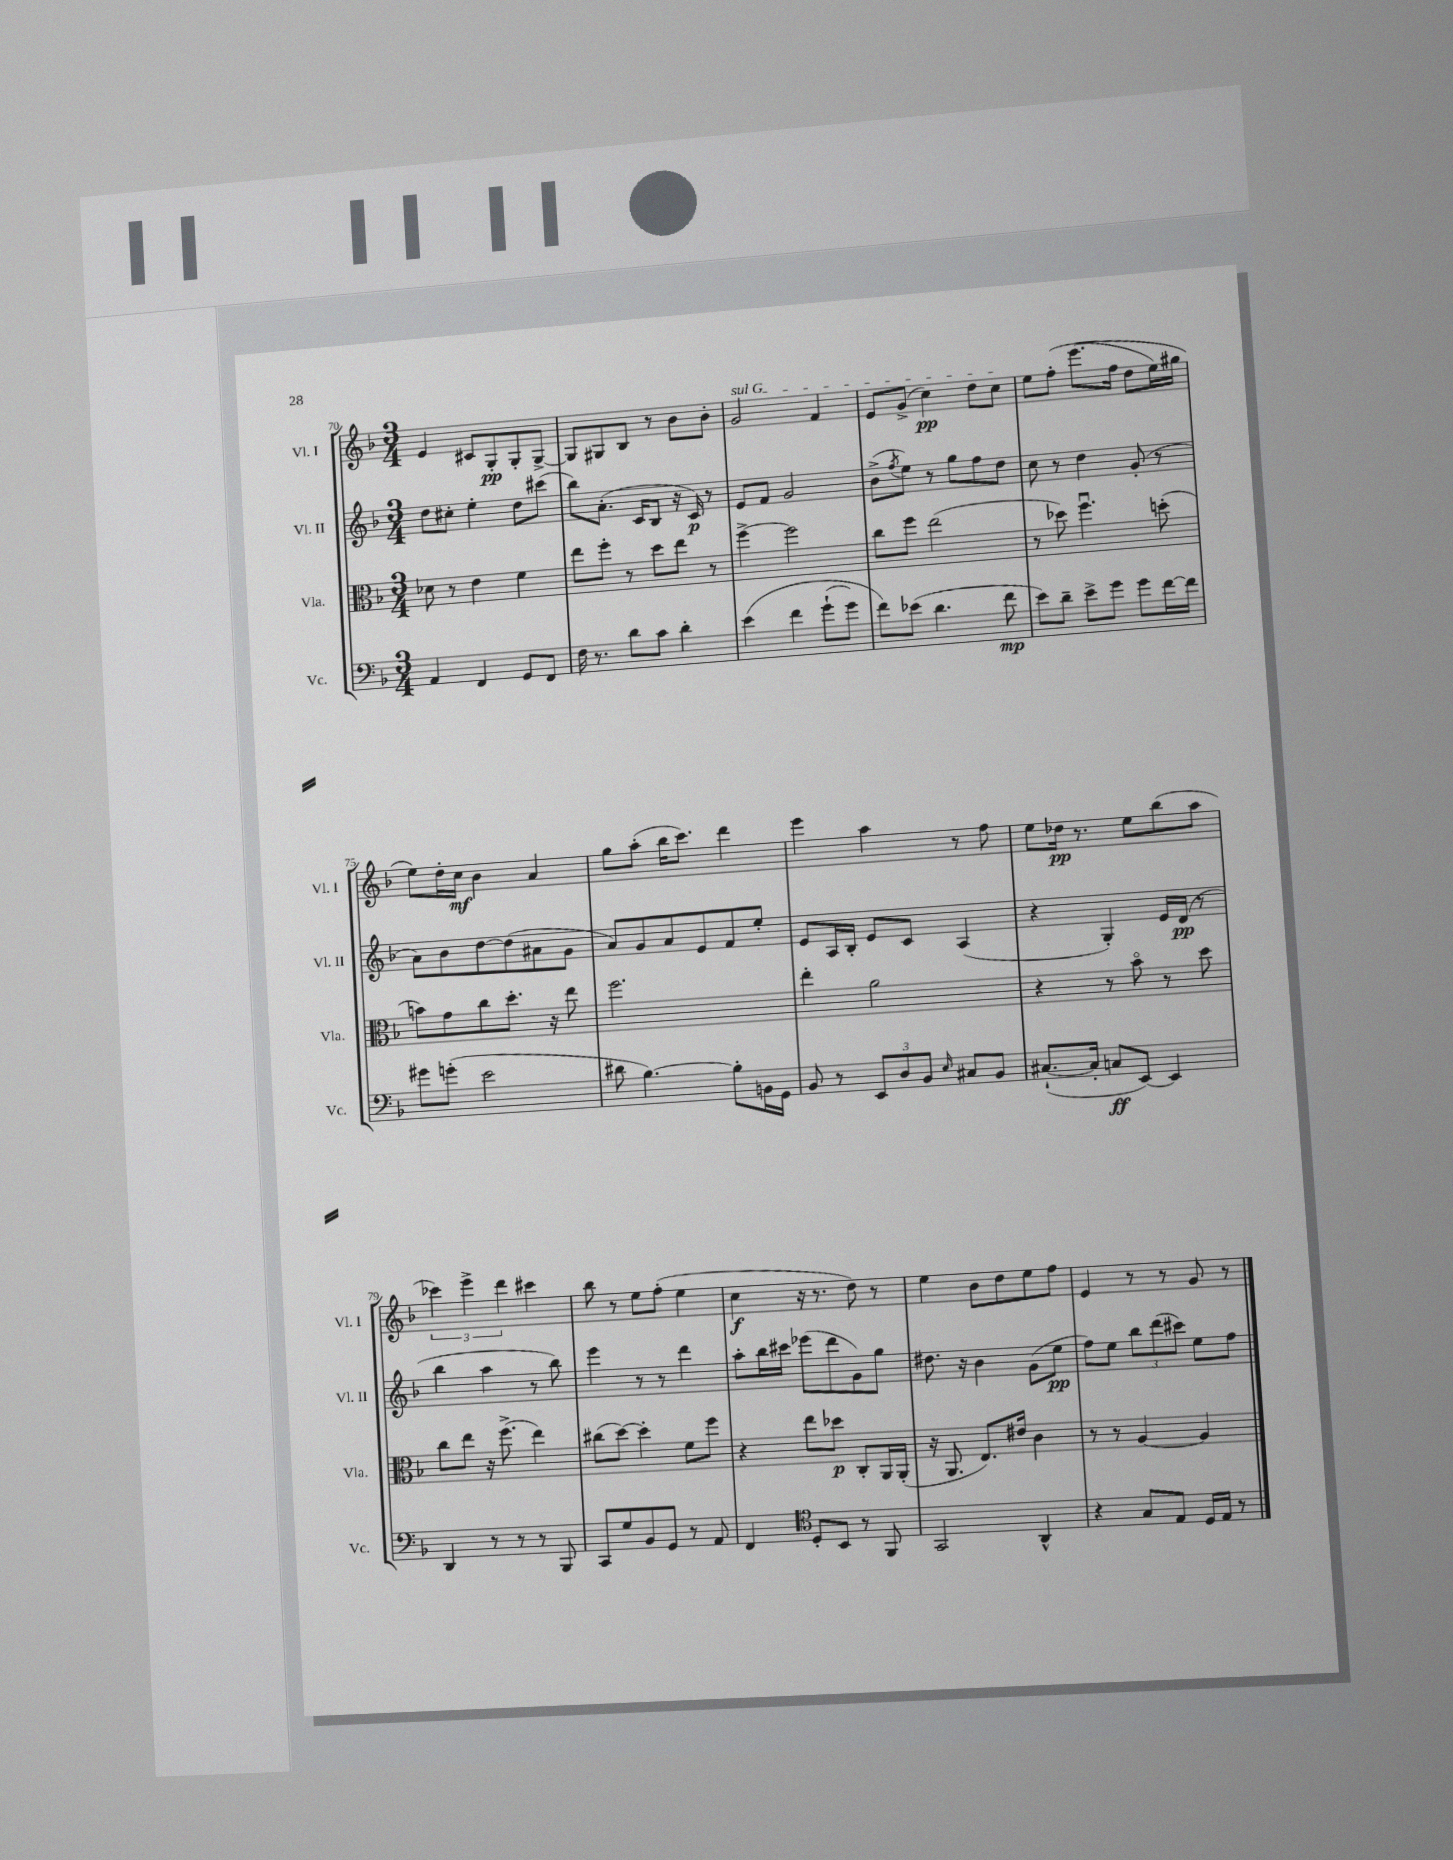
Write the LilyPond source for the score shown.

<<
\new StaffGroup <<
\new Staff = "s0" \with { instrumentName = "Vl. I" shortInstrumentName = "Vl. I" } {
    \clef treble \key f \major \numericTimeSignature \time 3/4
    e'4 cis'8 g8-.\pp g8-. g8~-> |
    g8 gis8 bes8 r8 bes'8 bes'8-. |
    \once \override TextSpanner.bound-details.left.text = \markup { \italic "sul G" } g'2\startTextSpan f'4 |
    e'8 g'8->( c''4\pp) d''8 c''8\stopTextSpan |
    e''8 f''8-.\( e'''8.( f''16 d''8 e''16) gis''16 |
    e''8\) d''16-. c''16\mf bes'4 a'4 |
    g''8 a''8-.( bes''16 c'''8.) d'''4 |
    e'''4 a''4 r8 f''8 |
    e''8 des''16\pp r8. e''8 bes''8( a''8 |
    \tuplet 3/2 { ces'''4) e'''4-> d'''4 } cis'''4 |
    bes''8 r8 e''8 f''8-.( e''4 |
    c''4\f r16 r8. d''8) r8 |
    e''4 bes'8 d''8 e''8 f''8 |
    e'4 r8 r8 g'8 r8 \bar "|." |
}
\new Staff = "s1" \with { instrumentName = "Vl. II" shortInstrumentName = "Vl. II" } {
    \clef treble \key f \major \numericTimeSignature \time 3/4
    d''8 cis''8-. e''4-. d''8 cis'''8( |
    bes''8) a'8.-.( c'16 bes8 r16 c'16\p) r8 |
    e'8 f'8 g'2 |
    bes'8->( \acciaccatura { f''8 } e''8) r8 g''8 f''8 d''8 |
    c''8 r8 d''4 g'8-.( r8 |
    a'8) bes'8 d''8~ d''8( ais'8 g'8 |
    a'8) g'8 a'8 e'8 f'8 e''8-. |
    e'8 a16 bes16-. e'8 c'8 a4( |
    r4 g4-.) e'16 d'16\pp( r8 |
    bes''4 a''4 r8 bes''8) |
    e'''4 r8 r8 d'''4 |
    a''8-. bes''16 cis'''16 ees'''8( d'''8 g'8) g''8 |
    dis''8. r16 bes'4 g'8( e''8\pp |
    f''8) e''8 \tuplet 3/2 { bes''8 d'''8( cis'''8) } e''8 f''8 \bar "|." |
}
\new Staff = "s2" \with { instrumentName = "Vla." shortInstrumentName = "Vla." } {
    \clef alto \key f \major \numericTimeSignature \time 3/4
    des'8 r8 e'4 f'4 |
    e''8 f''8-. r8 d''8 e''8 r8 |
    f''4~-> f''2 |
    c''8 f''8 e''2( |
    r8 des''8) f''4.\downbow d''8-.( |
    b'8) g'8 c''8 d''8.-. r16 e''8 |
    f''2. |
    e''4-. a'2 |
    r4 r8 bes'8\flageolet r8 d''8 |
    c''8 e''8 r16 f''8.->( e''4) |
    cis''8( d''8~) d''4-. f'8 f''8 |
    r4 e''8 des''8\p c8-. a,16 a,16-.( |
    r16 a,8. e8.) eis'16 c'4 |
    r8 r8 a4~ a4 \bar "|." |
}
\new Staff = "s3" \with { instrumentName = "Vc." shortInstrumentName = "Vc." } {
    \clef bass \key f \major \numericTimeSignature \time 3/4
    a,4 f,4 g,8 f,8 |
    f16 r8. d'8 c'8 d'4-. |
    e'4\( f'4 g'8-!( g'8) |
    f'8\) ees'8( d'4. f'8\mp |
    e'8) d'8-- e'8-> g'8 g'8 f'16~ f'16 |
    gis'8 g'8-.( e'2 |
    dis'8 bes4.~) bes8-. b,16 g,16 |
    bes,8 r8 \tuplet 3/2 { e,8 d8 bes,8 } \grace { e16 } cis8 bes,8 |
    cis8.~-!( cis16-. c8\ff e,8~) e,4 |
    d,4 r8 r8 r8 bes,,8 |
    c,8 g8 bes,8 g,8 r8 a,8 |
    f,4 \clef tenor d8-. bes,8 r8 f,8 |
    g,2 a,4-^ |
    r4 g8 e8 d16 e16 r8 \bar "|." |
}
>>
>>
\layout { \context { \Score currentBarNumber = #70 } }
